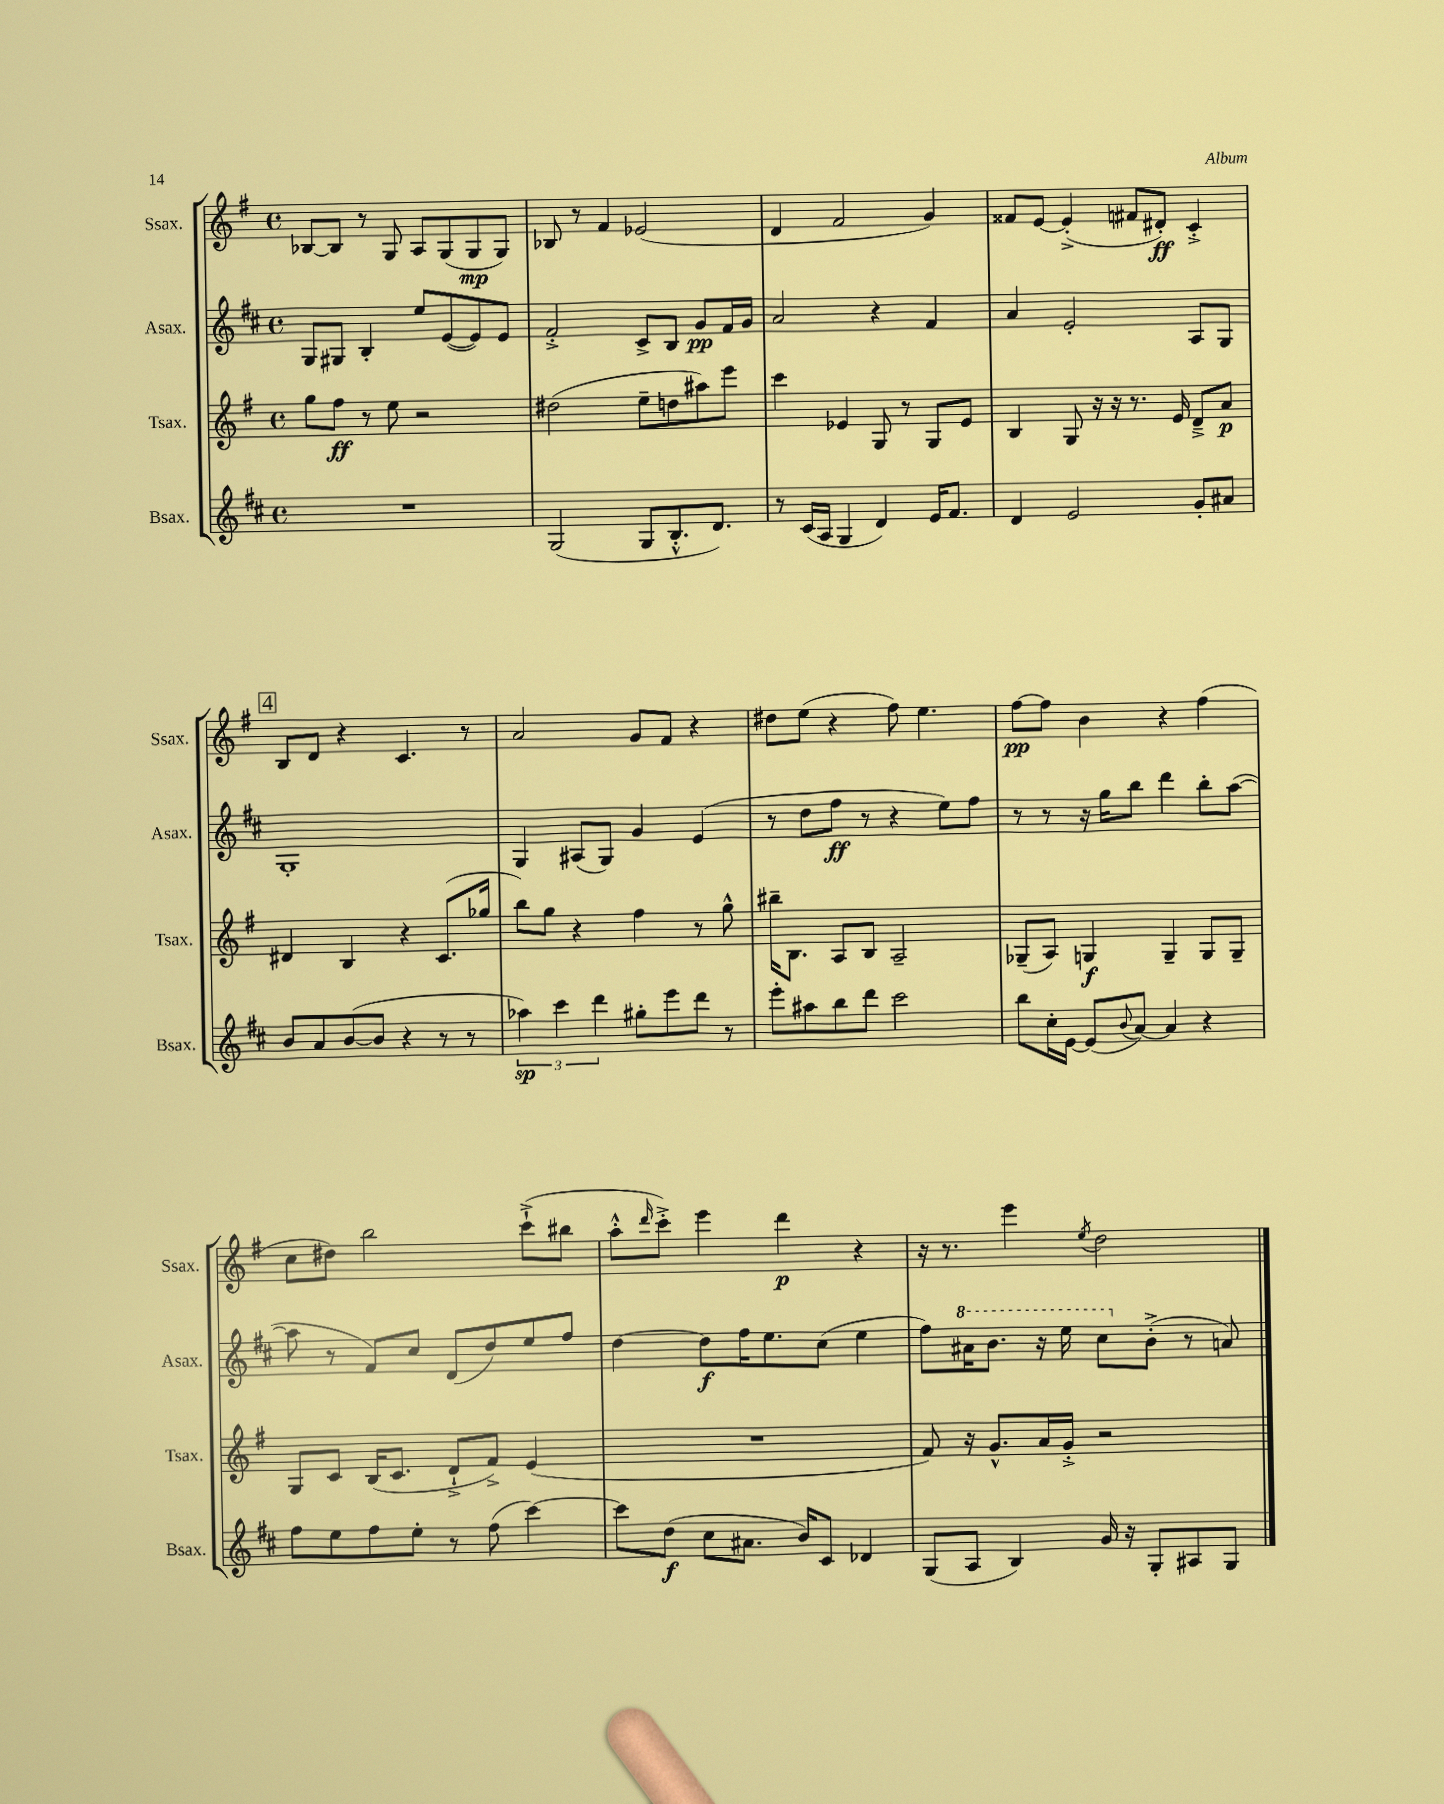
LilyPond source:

<<
\new StaffGroup <<
\new Staff = "s0" \with { instrumentName = "Ssax." shortInstrumentName = "Ssax." } {
    \clef treble \key g \major \defaultTimeSignature \time 4/4
    bes8~ bes8 r8 g8 a8 g8( g8\mp g8) |
    bes8 r8 fis'4 ees'2( |
    d'4 fis'2 g'4) |
    fisis'8 e'8~ e'4-.->( fis'8 dis'8-.\ff) c'4-.-> |
    \mark \markup { \box "4" } b8 d'8 r4 c'4. r8 |
    a'2 g'8 fis'8 r4 |
    dis''8 e''8( r4 fis''8) e''4. |
    fis''8~\pp fis''8 b'4 r4 fis''4( |
    c''8 dis''8) b''2 c'''8-!->( bis''8 |
    a''8-.-^ \grace { d'''16 } c'''8-.->) e'''4 d'''4\p r4 |
    r16 r8. e'''4 \acciaccatura { e''8 } d''2 \bar "|." |
}
\new Staff = "s1" \with { instrumentName = "Asax." shortInstrumentName = "Asax." } {
    \clef treble \key d \major \defaultTimeSignature \time 4/4
    g8 gis8 b4-. e''8 e'8~( e'8) e'8 |
    fis'2-.-> cis'8-> b8 g'8\pp fis'16 g'16 |
    a'2 r4 fis'4 |
    a'4 e'2-. a8 g8 |
    \mark \markup { \box "4" } g1-. |
    g4 ais8( g8) g'4 e'4( |
    r8 d''8 fis''8\ff r8 r4 e''8) fis''8 |
    r8 r8 r16 g''16 b''8 d'''4 b''8-. a''8~( |
    a''8 r8 fis'8) cis''8 d'8( d''8) e''8 fis''8 |
    d''4~ d''8\f fis''16 e''8. cis''8( e''4 |
    fis''8) \ottava #1 ais''16 b''8. r16 e'''16 cis'''8 \ottava #0 b'8-.->( r8 a'!8) \bar "|." |
}
\new Staff = "s2" \with { instrumentName = "Tsax." shortInstrumentName = "Tsax." } {
    \clef treble \key g \major \defaultTimeSignature \time 4/4
    g''8 fis''8\ff r8 e''8 r2 |
    dis''2( e''8-- d''8 ais''8) e'''8 |
    c'''4 ees'4 g8 r8 g8 ees'8 |
    b4 g8 r16 r16 r8. e'16 d'8---> a'8\p |
    \mark \markup { \box "4" } dis'4 b4 r4 c'8.( ges''16 |
    b''8) g''8 r4 fis''4 r8 g''8-^ |
    bis''16-- b8. a8 b8 a2-- |
    ges8--( a8) g4\f g4-- g8 g8-- |
    g8 c'8 b16( c'8. d'8-!-> fis'8->) e'4( |
    R1 |
    fis'8) r16 g'8.-^ a'16 g'16-.-> r2 \bar "|." |
}
\new Staff = "s3" \with { instrumentName = "Bsax." shortInstrumentName = "Bsax." } {
    \clef treble \key d \major \defaultTimeSignature \time 4/4
    R1 |
    g2( g8 b8.-.-^ d'8.) |
    r8 cis'16( a16 g4 d'4) e'16 fis'8. |
    d'4 e'2 g'8-. ais'8 |
    \mark \markup { \box "4" } b'8 a'8 b'8~( b'8 r4 r8 r8 |
    \tuplet 3/2 { aes''4\sp) cis'''4 d'''4 } gis''8-. e'''8 d'''8 r8 |
    e'''8-. ais''8 b''8 d'''8 cis'''2 |
    b''8 cis''16-. e'16~ e'8( \appoggiatura { b'8 } a'8~) a'4 r4 |
    fis''8 e''8 fis''8 e''8-. r8 fis''8( cis'''4~) |
    cis'''8 d''8\f( cis''8 ais'8. b'16) cis'8 des'4 |
    g8( a8 b4) g'16 r16 g8-. ais8 g8 \bar "|." |
}
>>
>>
\layout { \context { \Score \remove "Bar_number_engraver" } }
